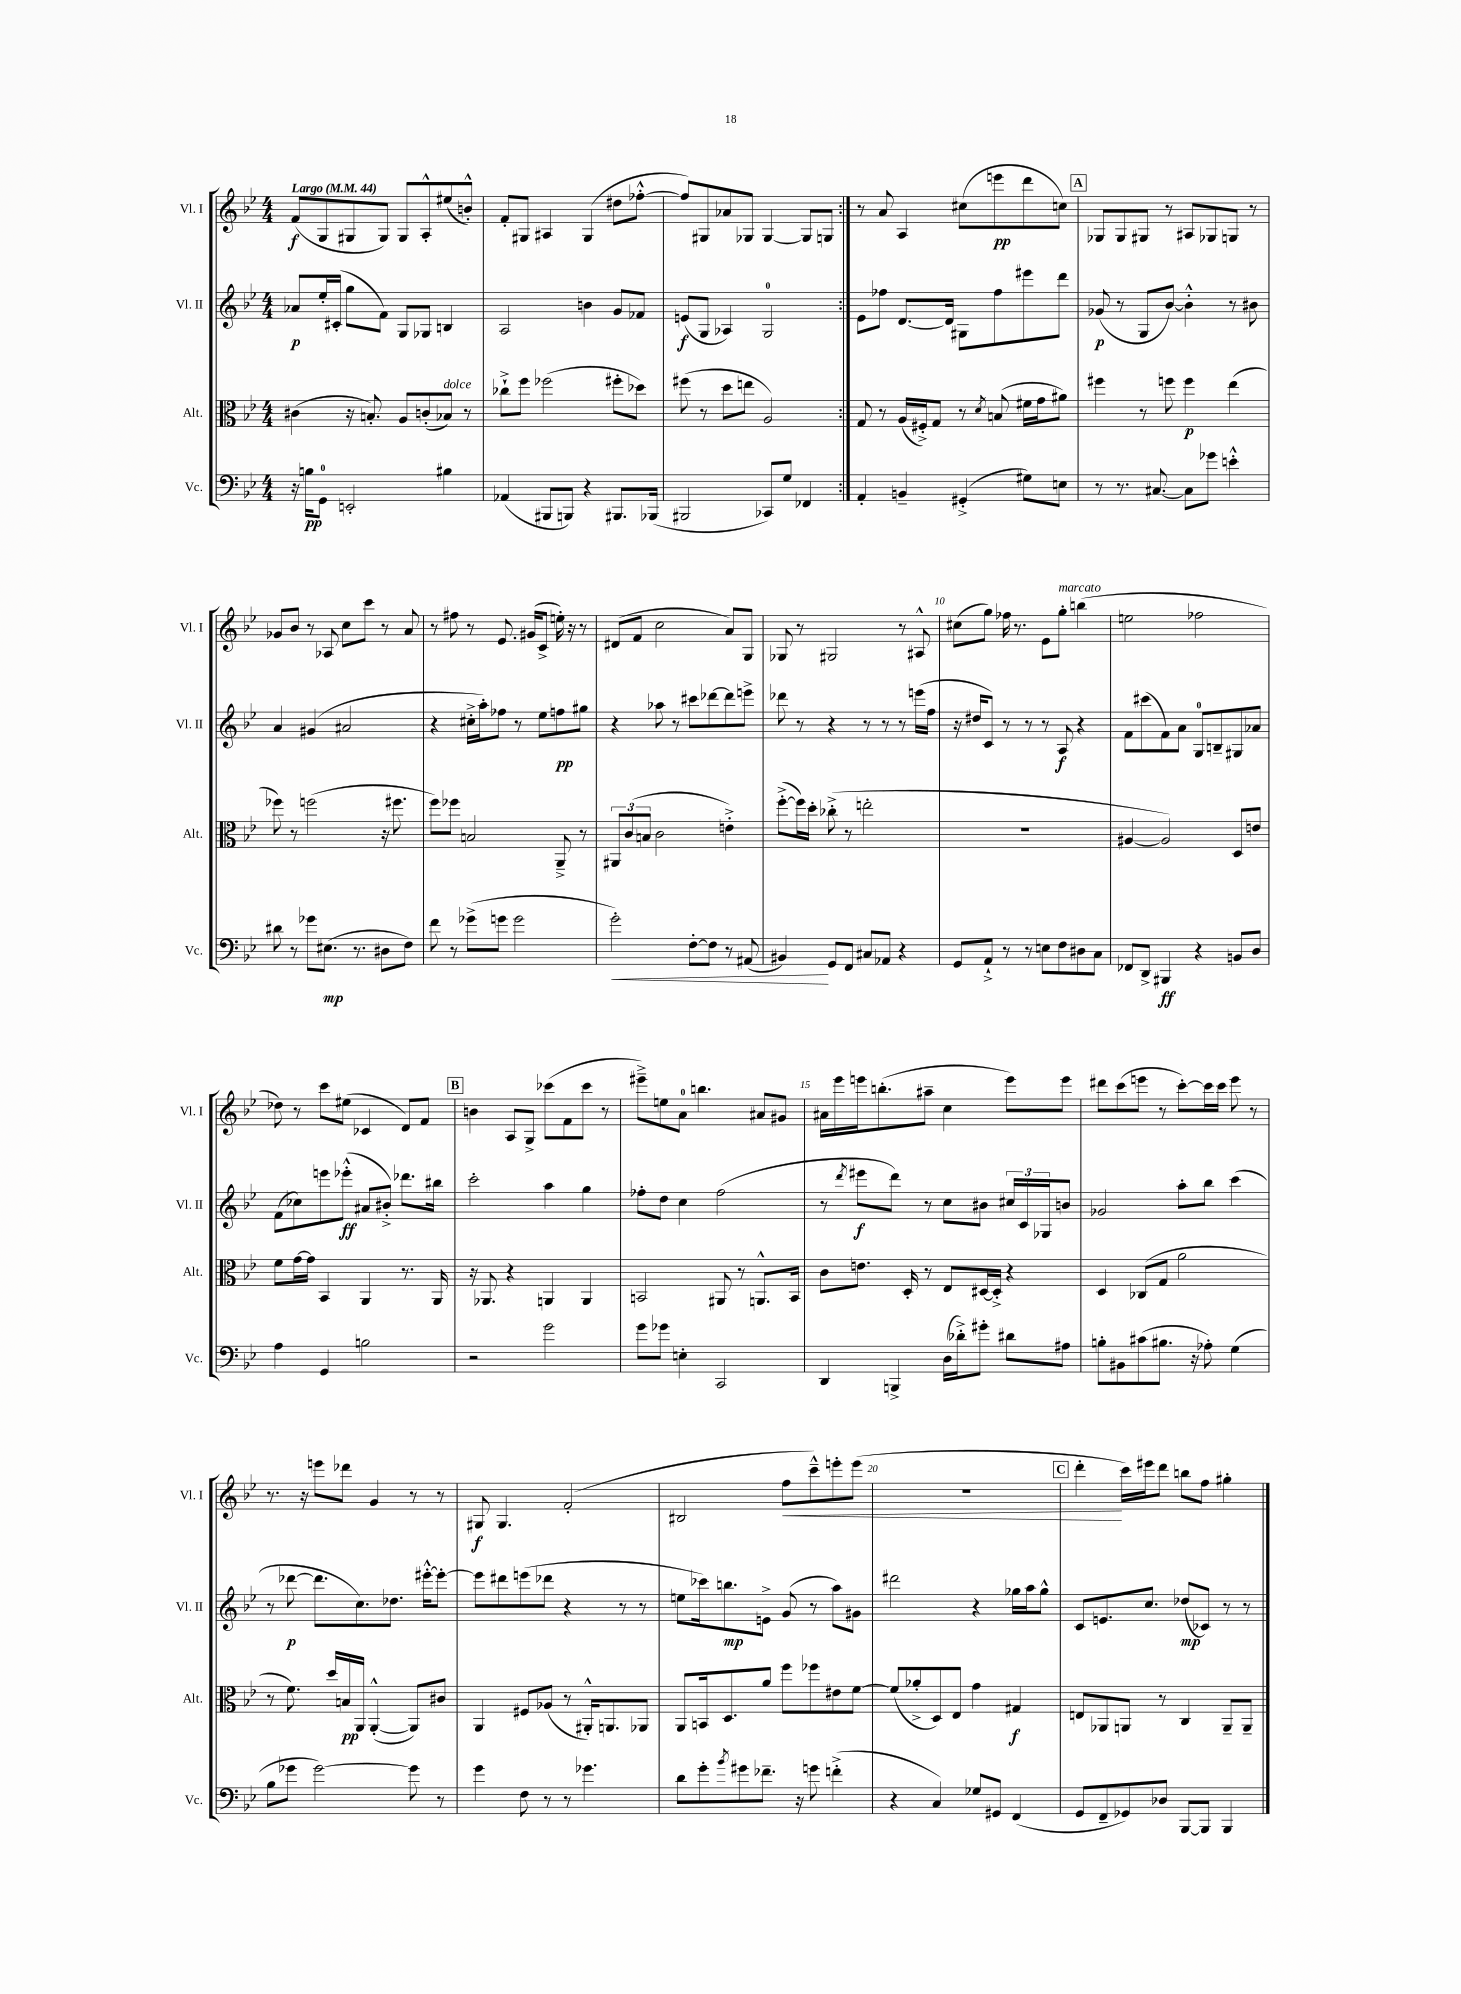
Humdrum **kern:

**kern	**kern	**kern	**kern
*staff4	*staff3	*staff2	*staff1
*clefF4	*clefC3	*clefG2	*clefG2
*k[b-e-]	*k[b-e-]	*k[b-e-]	*k[b-e-]
*M4/4	*M4/4	*M4/4	*M4/4
*MM44	*MM44	*MM44	*MM44
16r	(4c#	8a-	(8f
16B	.	.	.
8GG	.	16ee-'	8G
.	.	(16c#'	.
2EE'	16r	8gg	8G#
.	8.B')	.	.
.	.	8f)	8G#)
.	8A	8G	8G#
.	(8c'	8G-	8A'^^
4B#	8B-)	4B	(8ee#
.	8r	.	8b'^^)
=	=	=	=
(4AA-	8cc-`^	2A	8f'
.	8ff	.	8G#
8BBB#	(2ff-	.	4A#
8BBB)	.	.	.
4r	.	4b	(4G#
8.BBB#	8ff#'	8g	8dd#
.	8dd-)	8f-	[8ff-'^^
(16BBB-	.	.	.
=	=	=	=
2BBB#	(8ff#	(8e	8ff-])
.	8r	8G	8G#
.	8dd	4A-)	8a-
.	8ee	.	8G-
8CC-)	2A)	2G	[4G-
8G	.	.	.
4FF-	.	.	8G-]
.	.	.	8G
=:|!	=:|!	=:|!	=:|!
4AA'	8G	8e-	8r
.	8r	8ff-	8a
4BB~	(16A	[8.d	4A
.	16F#'^)	.	.
.	8G	.	.
.	.	16d]	.
(4GG#'^	8r	8G#	(8cc#
.	8qd	.	.
.	(8B	8ff-	8eee
8G#)	16f#	8eee#	8ddd
.	16g	.	.
8E	8a#)	8ddd	8cc)
=	=	=	=
8r	4ff#	(8g-	8G-
8.r	.	8r	8G-
.	8r	8G	8G#
[8.C#	.	.	.
.	8ff	[8b-)	8r
8C#]	4ff	4b-'^^]	8A#
8g-	.	.	8G-
4e'^^	(4ee-	8r	8G
.	.	8b#	8r
=	=	=	=
8d#	8ff-)	4a	8g-
8r	8r	.	8b-
8g-	(2ff	(4g#	8r
(8.E#	.	.	8A-
.	.	2a#	8cc
8.r	.	.	.
.	.	.	8ccc
8D#	16r	.	8r
.	8.ff#	.	.
8F)	.	.	8a
=	=	=	=
8f	8ff)	4r	8r
8r	8ff-	.	8ff#
(8g-^	2B	16cc#'^	8r
.	.	16aa')	.
8g	.	8ff-	8.e-
2g	.	8r	.
.	.	.	(16g#
.	.	8ee-	8c^
.	8AA~^	8ff	16ee')
.	.	.	16r
.	8r	8gg#	8r
=	=	=	=
2g')	12AA#	4r	(8d#
.	(12c	.	.
.	.	.	8f
.	12B	.	.
.	2c	8aa-	2cc
.	.	8r	.
[8F'	.	8ccc#	.
8F]	.	[8ddd-	.
8r	4e'^)	8ddd-]	8a)
(8AA#	.	8eee^	8G
=	=	=	=
4BB#)	([8ff'^	8ddd-	8G-
.	16ff])	8r	8r
.	16dd'	.	.
8GG	(8cc-'^	4r	2G#
8FF	8r	.	.
8C#	2ee'	8r	.
8AA-	.	8r	.
4r	.	8r	8r
.	.	(16eee	8A#^^
.	.	16ff	.
=	=	=	=
8GG	1r	16r	(8cc#
.	.	16dd#	.
8AA`^	.	8c)	8gg)
8r	.	8r	16ff-
.	.	.	8.r
8r	.	8r	.
8E	.	8r	8e-
8F	.	8A	8gg'
8D#	.	4r	(4bb
8C	.	.	.
=	=	=	=
8FF-	[4A#	8f	2ee
8DD^	.	(8ccc#	.
4BBB#	2A#])	8f)	.
.	.	8a	.
4r	.	8G	2ff-
.	.	8B~	.
8BB	8D	8G#	.
8D	8e	8a-	.
=	=	=	=
4A	8f	(8f	8dd-)
.	[16g	8cc-)	8r
.	16g]	.	.
4GG	4BB-	8eee	8ccc
.	.	(8eee-'^^	(8ee#
2B	4AA	8a#	4c-
.	.	8b#'^)	.
.	8.r	8.ddd-	8d)
.	.	.	8f
.	16AA	16bb#	.
=	=	=	=
2r	16r	2ccc'	4b
.	8.AA-	.	.
.	4r	.	8A
.	.	.	8G^
2g	4AA	4aa	(8ccc-
.	.	.	8f
.	4AA	4gg	8ccc-
.	.	.	8r
=	=	=	=
8g	2BB	8ff-'	8eee#~^)
8g-	.	8dd	8ee
4E'	.	4cc	8a
.	.	.	4.bb
2CC	8AA#	(2ff-	.
.	8r	.	.
.	8.AA^^	.	8a#
.	.	.	8g#
.	16BB	.	.
=	=	=	=
4DD	8c	8r	16a#
.	.	.	16eee-
.	.	8qddd	.
.	8.e	8eee#	16eee
.	.	.	(8.bb'
4BBB^	.	8ddd)	.
.	16D'	.	.
.	8r	8r	8aa#~
(16D	8E-	8cc	4cc
16d-'^)	.	.	.
8g#'	[16D#	8b#	.
.	16D#'^]	.	.
8d#	4r	24cc#	8eee)
.	.	24c	.
.	.	24G-	.
8A#	.	8b	8eee
=	=	=	=
8B'	4D	2g-	8ddd#
8BB#	.	.	(8ccc
(8c#	(8C-	.	8eee
8.B#	8G	.	8r
.	2a	8aa'	[8ccc')
16r	.	.	.
8A-')	.	8bb-	16ccc]
.	.	.	16ccc
(4G	.	(4ccc	8eee
.	.	.	8r
=	=	=	=
8B-	8r	8r	8.r
8g-	8.f)	[8ddd-	.
.	.	.	16r
[2g-)	.	8.ddd-]	8eee
.	16dd	.	.
.	16B	.	8ddd-
.	16AA	8.cc)	.
.	([4AA'^^	.	4g
.	.	8.dd-	.
8g-]	8AA])	.	8r
.	.	[16eee#'^^	.
8r	8c#	8eee#'_	8r
=	=	=	=
4g	4AA	8eee#]	8G#
.	.	8ddd#	4.G#
8F	8F#	(8eee	.
8r	(8A-	8ddd-	.
8r	8r	4r	(2f'
4.g-	16AA#'^^)	.	.
.	8.AA	.	.
.	.	8r	.
.	8AA-	8r	.
=	=	=	=
8d	8AA	8ee	2B#
8g'	16BB	16ccc-)	.
.	8.D	8.bb	.
8qb-	.	.	.
8g#	.	.	.
8.f-~	8a	8e^	.
.	8ff	(8g	8ff
16r	.	.	.
8g	8ff-	8r	8ccc~^^)
(4f'^	8e#	8aa)	8eee'
.	[8f	8g#	(8eee
=	=	=	=
4r	(8f]	2ddd#	1r
.	8a-'^	.	.
4C)	8D)	.	.
.	8E-	.	.
8G-	4g	4r	.
8GG#	.	.	.
(4FF	4G#	16gg-	.
.	.	16aa	.
.	.	8gg-^^	.
=	=	=	=
8GG	8E	8c	4ddd'
8FF~	8AA-	8.e	.
8GG-)	8AA	.	16ccc)
.	.	8.cc	16eee#
8D-	8r	.	8ddd
[8BBB-	4C	(8dd-	8bb
8BBB-]	.	8c-)	8ff
4BBB-	8AA~	8r	4gg#'
.	8AA~	8r	.
==	==	==	==
*-	*-	*-	*-
